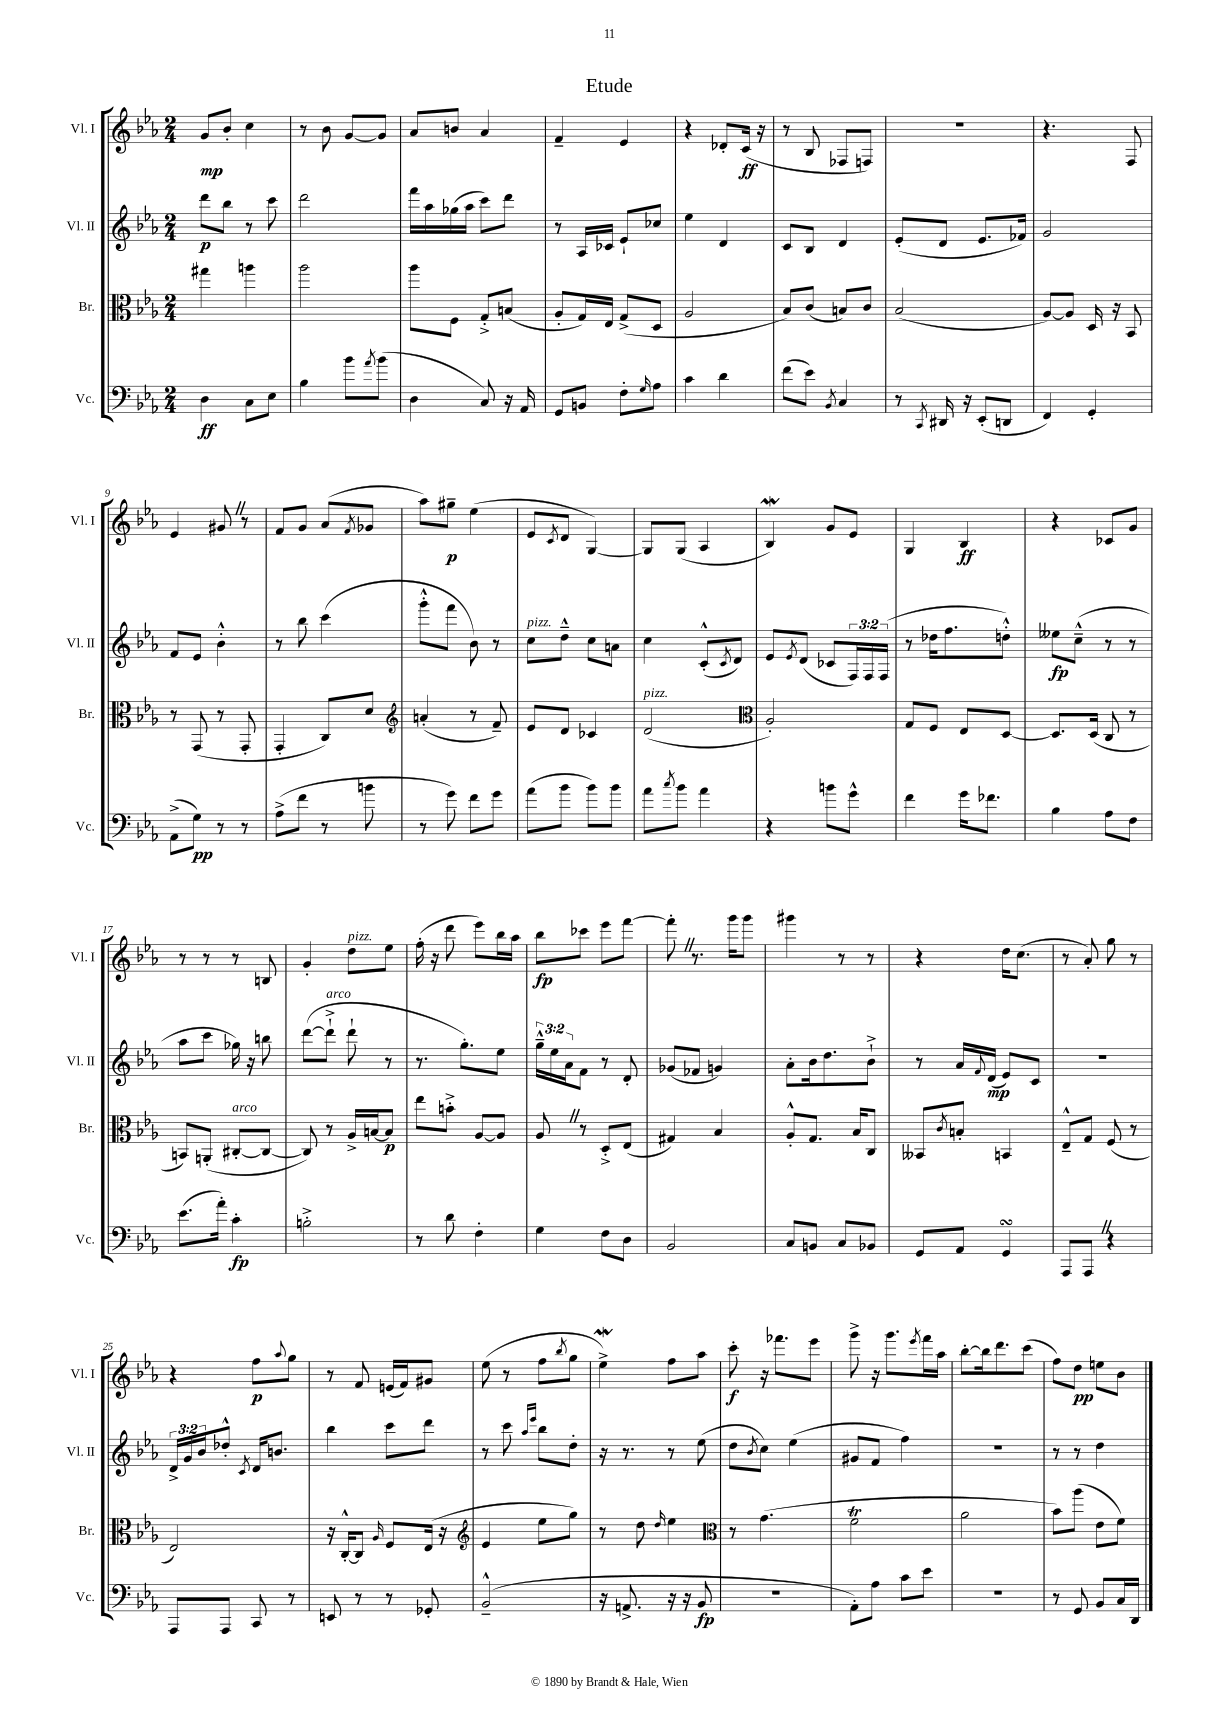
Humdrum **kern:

**kern	**kern	**kern	**kern
*staff4	*staff3	*staff2	*staff1
*clefF4	*clefC3	*clefG2	*clefG2
*k[b-e-a-]	*k[b-e-a-]	*k[b-e-a-]	*k[b-e-a-]
*M2/4	*M2/4	*M2/4	*M2/4
4D	4gg#	8ddd	8g
.	.	8bb-	8b-'
8C	4aa	8r	4cc
8E-	.	8ccc	.
=	=	=	=
4B-	2aa-	2ddd	8r
.	.	.	8b-
8b-	.	.	[8g
8qa-	.	.	.
(8b-	.	.	8g]
=	=	=	=
4D	8aa-	16fff	8a-
.	.	16aa-	.
.	8F	(16gg-	8b
.	.	16aa-	.
8C)	8G'^	8ccc)	4a-
16r	(8B	8ddd	.
16AA-	.	.	.
=	=	=	=
8GG	8A-'	8r	4f~
8BB	16G)	16A-	.
.	16E-	16c-	.
8F'	(8G^	8e-`	4e-
16qqG	.	.	.
8A-	8D	8cc-	.
=	=	=	=
4c	2A-	4ee-	4r
4d	.	4d	8d-'
.	.	.	(16c
.	.	.	16r
=	=	=	=
(8f	8B-)	8c	8r
8e-)	(8c	8B-	8B-
8qBB-	.	.	.
4C	8B)	4d	8F-
.	8c	.	8F)
=	=	=	=
8r	(2B-	(8e-'	2r
8qCC	.	.	.
16DD#	.	8d	.
16r	.	.	.
(8EE-'	.	8.e-	.
8DD	.	.	.
.	.	16f-)	.
=	=	=	=
4FF)	[8A-)	2g	4.r
.	8A-]	.	.
4GG'	16D	.	.
.	16r	.	.
.	8BB-	.	8F
=	=	=	=
(8AA-^	8r	8f	4e-
8G)	(8GG	8e-	.
8r	8r	4b-'^^	8g#
8r	8GG'	.	8r
=	=	=	=
(8A-^	4GG'	8r	8f
8f	.	8bb-	8g
8r	8C)	(4ccc	(8a-
.	.	.	8qf
8b	8d	.	8g-
=	=	=	=
*	*clefG2	*	*
8r	(4a'	8ggg'^^	8aa-)
8g)	.	8fff	8gg#~
8f	8r	8b-)	(4ee-
8g	8f~)	8r	.
=	=	=	=
(8a-	8e-	8cc	8e-
.	.	.	8qc
8b-	8d	8dd~^^	8d
8b-)	4c-	8cc	[4G)
8b-	.	8a	.
=	=	=	=
8a-	(2d	4cc	8G]
8qcc	.	.	.
8b-	.	.	(8G
4a-	.	(8c'^^	4A-
.	.	8qc	.
.	.	8d)	.
=	=	=	=
*	*clefC3	*	*
4r	2A-')	8e-	4B-)
.	.	8qe-	.
.	.	(8d	.
8b	.	8c-	8g
8g^^	.	24F)	8e-
.	.	24F	.
.	.	(24F	.
=	=	=	=
4f	8G	8r	4G
.	8F	16dd-	.
.	.	8.ff	.
16g	8E-	.	4B-
8.f-	.	.	.
.	[8D	8dd'^^)	.
=	=	=	=
4B-	8.D]	8ee--	4r
.	.	(8cc~^^	.
.	(16D	.	.
8A-	8C	8r	8c-
8F	8r	8r	8g
=	=	=	=
(8.e-	8BB)	8aa-	8r
.	(8AA'	8ccc	8r
16a-')	.	.	.
4c'	[8C#'	16gg-)	8r
.	.	16r	.
.	8C#_	8bb	8B
=	=	=	=
2B'^	8C#])	([8ddd	4g'
.	8r	8ddd`^]	.
.	16A-^	8ddd`	8dd
.	[16B	.	.
.	8B]	8r	8ee-
=	=	=	=
8r	8ee-	8.r	(16ff'
.	.	.	16r
8d	8b'^	.	8ddd
.	.	8.gg')	.
4F'	[8A-	.	8eee-)
.	8A-]	8ee-	16bb-
.	.	.	16aa-
=	=	=	=
4G	8A-	24gg~^^	8bb-
.	.	24ee-	.
.	.	24a-	.
.	8r	8f	8ccc-
8F	8D'^	8r	8eee-
8D	(8E-	8d'	[8fff
=	=	=	=
2BB-	4G#)	(8g-	8fff']
.	.	8f-	8.r
.	4B-	4g)	.
.	.	.	16ggg
.	.	.	8ggg
=	=	=	=
8C	8A-'^^	8a-'	4ggg#
8BB	8.G	16b-	.
.	.	8.dd	.
8C	.	.	8r
.	16B-	.	.
8BB-	8C	8b-`^	8r
=	=	=	=
8GG	8BB--	8r	4r
.	8qc	.	.
8AA-	8B'	16a-	.
.	.	8qqf	.
.	.	(16d	.
4GG	4BB	8e-)	16dd
.	.	.	(8.cc
.	.	8c	.
=	=	=	=
8AAA-	8E-~^^	2r	8r
8AAA-	8G	.	8a-')
4r	(8F	.	8gg
.	8r	.	8r
=	=	=	=
8AAA-	2E-)	24d^	4r
.	.	24g	.
.	.	24b-	.
8AAA-	.	8dd-'^^	.
.	.	8qc	.
8CC	.	16d	8ff
.	.	8.b	.
.	.	.	8qqaa-
8r	.	.	8gg
=	=	=	=
8EE	16r	4bb-	8r
.	[16C'^^	.	.
8r	8C]	.	8f
.	16qqA-	.	.
8r	8F	8ccc	(16e
.	.	.	16f)
8GG-'	(16E-	8ddd	8g#
.	16r	.	.
=	=	=	=
*	*clefG2	*	*
(2BB-~^^	4e-	8r	(8ee-
.	.	8ccc	8r
.	.	16qqaa-	.
.	.	16qqeee-	.
.	8ee-	8bb-	8ff
.	.	.	8qbb-
.	8gg)	8dd'	8gg
=	=	=	=
16r	8r	16r	4ee-^)
8.AA^	.	8.r	.
.	8dd	.	.
.	16qqdd	.	.
16r	4ee-	8r	8ff
16r	.	.	.
8BB-	.	(8ee-	8aa-
=	=	=	=
*	*clefC3	*	*
2r	8r	8dd	8ccc'
.	.	8qb-	.
.	(4.g	8cc)	16r
.	.	.	8.fff-
.	.	(4ee-	.
.	.	.	8eee-
=	=	=	=
8AA-')	2f	8g#	8ggg^
8A-	.	8f	16r
.	.	.	8.ggg
8c	.	4ff)	.
.	.	.	8qeee-
8e-	.	.	16fff
.	.	.	16aa-
=	=	=	=
2r	2a-	2r	[8bb-'
.	.	.	16bb-]
.	.	.	8.ddd
.	.	.	(8ccc
=	=	=	=
8r	8b-)	8r	8ff)
8GG	(8aa-	8r	8dd
8BB-	8e-	4dd	8ee
16C	8f)	.	8b-
16DD	.	.	.
==	==	==	==
*-	*-	*-	*-
